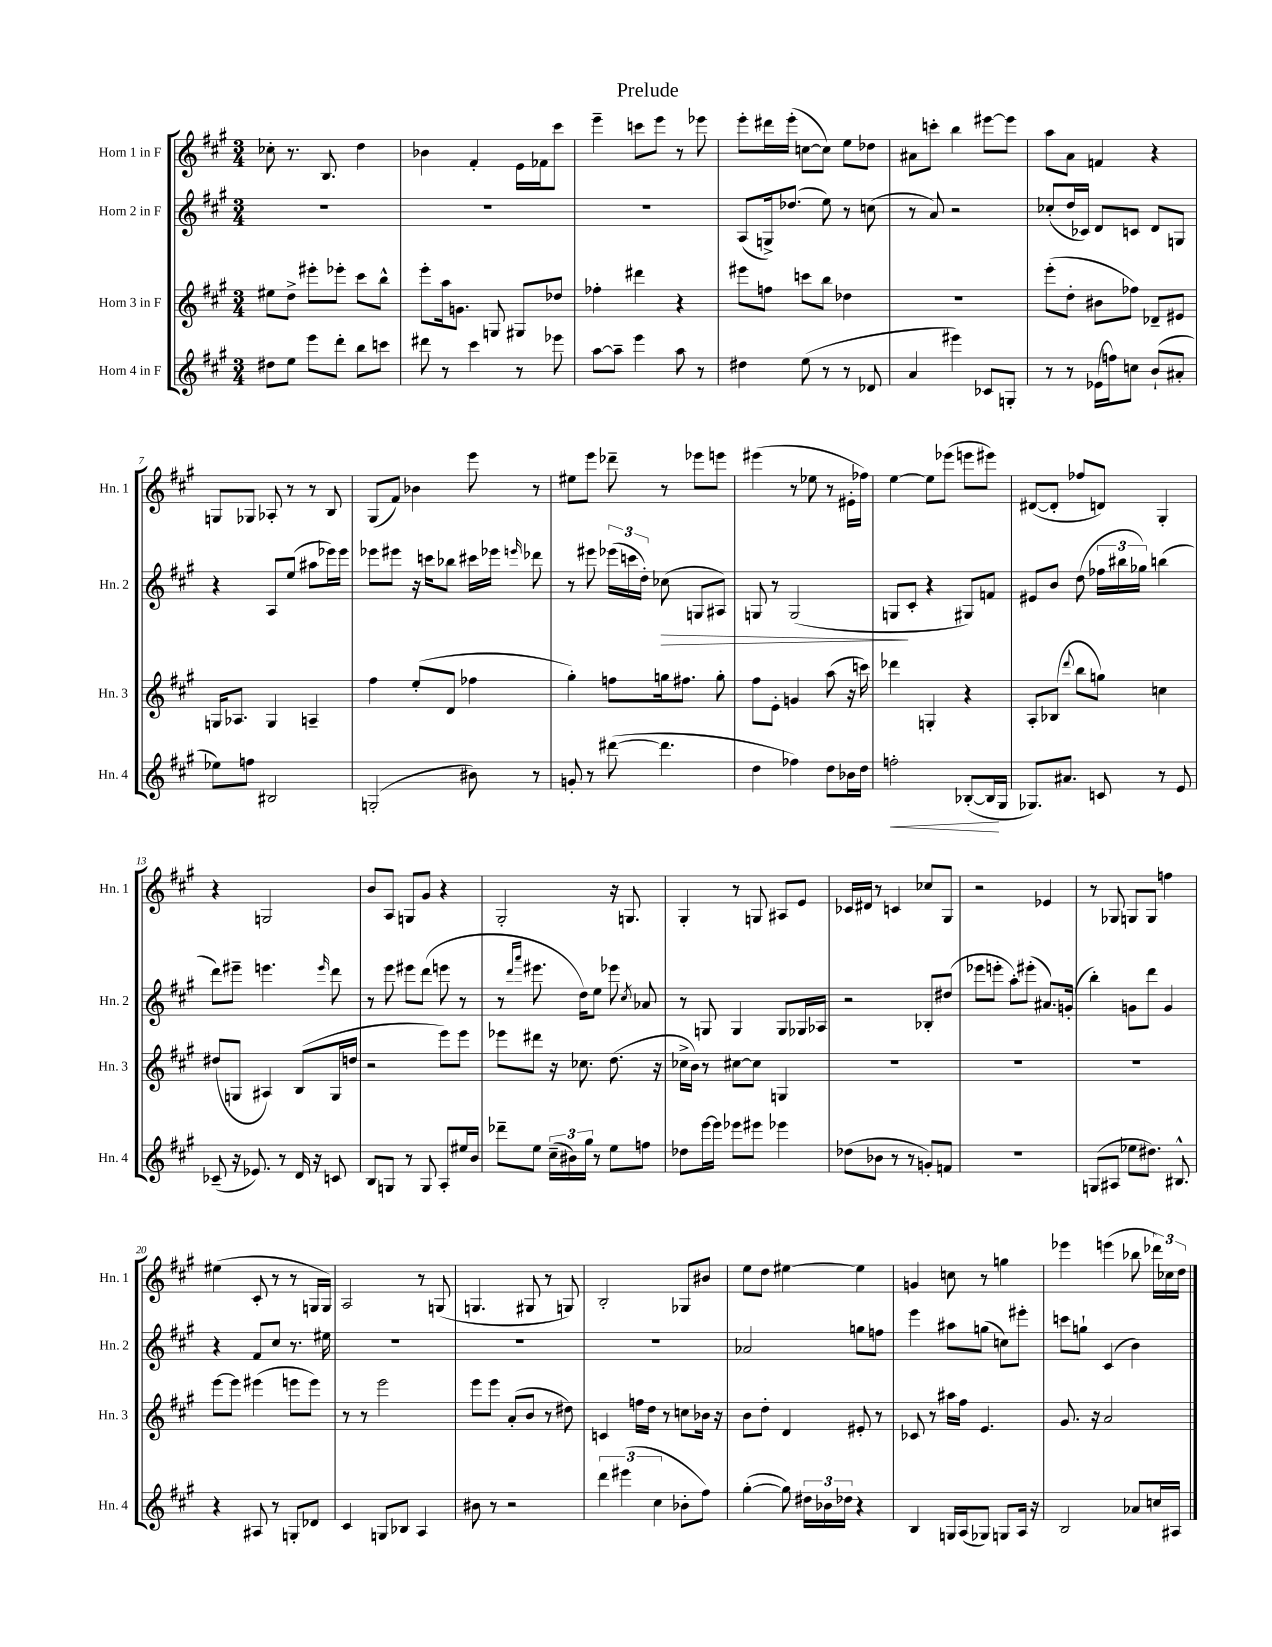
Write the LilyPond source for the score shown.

\header { title = "Prelude" }
<<
\new StaffGroup <<
\new Staff = "s0" \with { instrumentName = "Horn 1 in F" shortInstrumentName = "Hn. 1" } {
    \clef treble \key a \major \numericTimeSignature \time 3/4
    \autoBeamOff ces''8-. r8. b8. d''4 |
    bes'4 fis'4-. e'16[ fes'16 cis'''8] |
    e'''4-- c'''8[ e'''8] r8 ees'''8 |
    e'''8[-. dis'''16 e'''16]-.( c''8[~ c''8]) e''8[ des''8] |
    ais'8[ c'''8]-. b''4 eis'''8[~ eis'''8] |
    a''8[ a'8] f'4 r4 |
    g8[ ges8] aes8-. r8 r8 b8 |
    gis8[( fis'8]) bes'4 e'''8 r8 |
    eis''8[ e'''8] des'''8-- r8 ees'''8[ e'''8] |
    eis'''4( r8 ees''8 r8 eis'16[-. fes''16]) |
    e''4~ e''8[ ees'''8]( e'''8[ eis'''8]) |
    dis'8[~( dis'8]-. fes''8[ d'8]) gis4-. |
    r4 g2 |
    b'8[ a8] g8[ gis'8] r4 |
    gis2-. r16 g8. |
    gis4-. r8 g8 ais8[ e'8] |
    ces'16[ dis'16] r8 c'4 ces''8[ gis8] |
    r2 ees'4 |
    r8 ges8 g8[ g8] f''4 |
    eis''4( cis'8-. r8 r8 g16[ g16]) |
    a2 r8 g8( |
    g4. gis8 r8 g8) |
    b2-. ges8[ bis'8] |
    e''8[ d''8] eis''4~ eis''4 |
    g'4 c''8 r8 g''4 |
    ees'''4 e'''4( bes''8 \tuplet 3/2 { des'''16[) ces''16 d''16] } \bar "|." |
}
\new Staff = "s1" \with { instrumentName = "Horn 2 in F" shortInstrumentName = "Hn. 2" } {
    \clef treble \key a \major \numericTimeSignature \time 3/4
    \autoBeamOff R2. |
    R2. |
    R2. |
    a8[( g16->) des''8.]( e''8) r8 c''8( |
    r8 a'8) r2 |
    ces''8[-.( d''16 ces'16]) d'8[ c'8] d'8[ g8] |
    r4 a8[ e''8]( ais''8[ ees'''16) ees'''16] |
    ees'''8[ eis'''8] r16 c'''16[ bes''8] cis'''16[ ees'''16] \grace { e'''16 } des'''8 |
    r8 eis'''8 \tuplet 3/2 { ees'''16[( c'''16 d''16]-.) } ces''8\>( g8[ ais8]) |
    g8 r8 g2( |
    g8[\! cis'8]-. r4 gis8[) f'8] |
    eis'8[ b'8] d''8( \tuplet 3/2 { fes''16[ bis''16 ges''16]) } b''4( |
    d'''8[) eis'''8]-- e'''4. \grace { e'''16 } d'''8 |
    r8 e'''8 eis'''8[ d'''8]( e'''8 r8 |
    r8 \grace { d'''16[ a'''16] } eis'''8. d''16[) e''8] ees'''8 \acciaccatura { cis''8 } aes'8 |
    r8 g8 g4 g8[ ges16 aes16] |
    r2 bes8[-. dis''8]( |
    ees'''8[ e'''8]-. a''8[-.) eis'''8]-.( ais'8.[) g'16]-.( |
    b''4-.) g'8[ d'''8] g'4 |
    r4 fis'8[ cis''8] r8. eis''16 |
    R2. |
    R2. |
    R2. |
    aes'2 g''8[ f''8] |
    e'''4 ais''8[ g''8]( c''8[) eis'''8]-. |
    c'''8[ g''8]-! cis'4( b'4) \bar "|." |
}
\new Staff = "s2" \with { instrumentName = "Horn 3 in F" shortInstrumentName = "Hn. 3" } {
    \clef treble \key a \major \numericTimeSignature \time 3/4
    \autoBeamOff eis''8[ d''8]-> eis'''8[-. ees'''8]-. cis'''8[ b''8]-^ |
    e'''8[-. a''16 g'8.] g8 gis8[ des''8] |
    fes''4-. dis'''4 r4 |
    eis'''8[ f''8] c'''8[ b''8] des''4 |
    R2. |
    e'''8[-.( d''8]-. bis'8[ fes''8]) des'8[-- eis'8] |
    g16[ aes8.] g4 a4-- |
    fis''4 e''8[-.( d'8] fes''4 |
    gis''4-.) f''8[ g''16 fis''8.] g''8-. |
    fis''8[ e'8]-. g'4 a''8( r16 c'''16) |
    des'''4 g4-. r4 |
    a8[-. bes8]( \appoggiatura { d'''8 } b''8[ g''8]) c''4 |
    dis''8[( g8] ais4) b8[( g16 d''16] |
    r2 e'''8[) e'''8] |
    ees'''8[ dis'''8] r16 ces''8. d''8.( r16 |
    ces''16[-> b'16]) r8 cis''8[~ cis''8] g4 |
    R2. |
    R2. |
    R2. |
    e'''8[~ e'''8] eis'''4( e'''8[ e'''8]) |
    r8 r8 e'''2 |
    e'''8[ e'''8] a'8[-.( b'8] r8 dis''8) |
    c'4 f''16[ d''16] r8 c''8[ bes'16] r16 |
    b'8[ d''8]-. d'4 eis'8-. r8 |
    ces'8 r8 ais''16[ fis''16] e'4. |
    gis'8. r16 a'2 \bar "|." |
}
\new Staff = "s3" \with { instrumentName = "Horn 4 in F" shortInstrumentName = "Hn. 4" } {
    \clef treble \key a \major \numericTimeSignature \time 3/4
    \autoBeamOff dis''8[ e''8] e'''8[ d'''8]-. b''8[ c'''8] |
    dis'''8 r8 cis'''4 r8 ees'''8 |
    a''8[~ a''8]-- e'''4 a''8 r8 |
    dis''4 e''8( r8 r8 des'8 |
    a'4 eis'''4) ces'8[ g8]-. |
    r8 r8 ees'16[( f''16) c''8] b'8[-!( ais'8]-. |
    ees''8[) f''8] bis2 |
    g2-.( bis'8) r8 |
    g'8-. r8 dis'''8~( dis'''4. |
    d''4 fes''4) d''8[ bes'16 d''16] |
    f''2-.\< bes8[~-.( bes16\! gis16] |
    ges8.[) ais'8.] c'8 r8 e'8 |
    ces'8--( r16 ees'8.) r8 d'16 r16 c'8 |
    b8[ g8] r8 g8 a8[-. eis''16 b'16] |
    des'''8[-- e''8] \tuplet 3/2 { cis''16[--( bis'16) gis''16] } r8 e''8[ f''8] |
    des''8[ e'''16~ e'''16] ees'''8[ eis'''8] ees'''4 |
    des''8[( bes'8] r8 r8 g'8[-.) f'8] |
    R2. |
    g8[( ais8] ees''8[ dis''8.]) bis8.-^ |
    r4 ais8 r8 g8[-. des'8] |
    cis'4 g8[ bes8] a4 |
    bis'8 r8 r2 |
    \tuplet 3/2 { d'''4 eis'''4( cis''4 } bes'8[-. fis''8]) |
    gis''4~-.( gis''8) \tuplet 3/2 { dis''16[ bes'16 des''16] } r4 |
    b4 g16[ a16( ges8]) g8[ a16] r16 |
    b2 aes'8[ c''16 ais16] \bar "|." |
}
>>
>>
